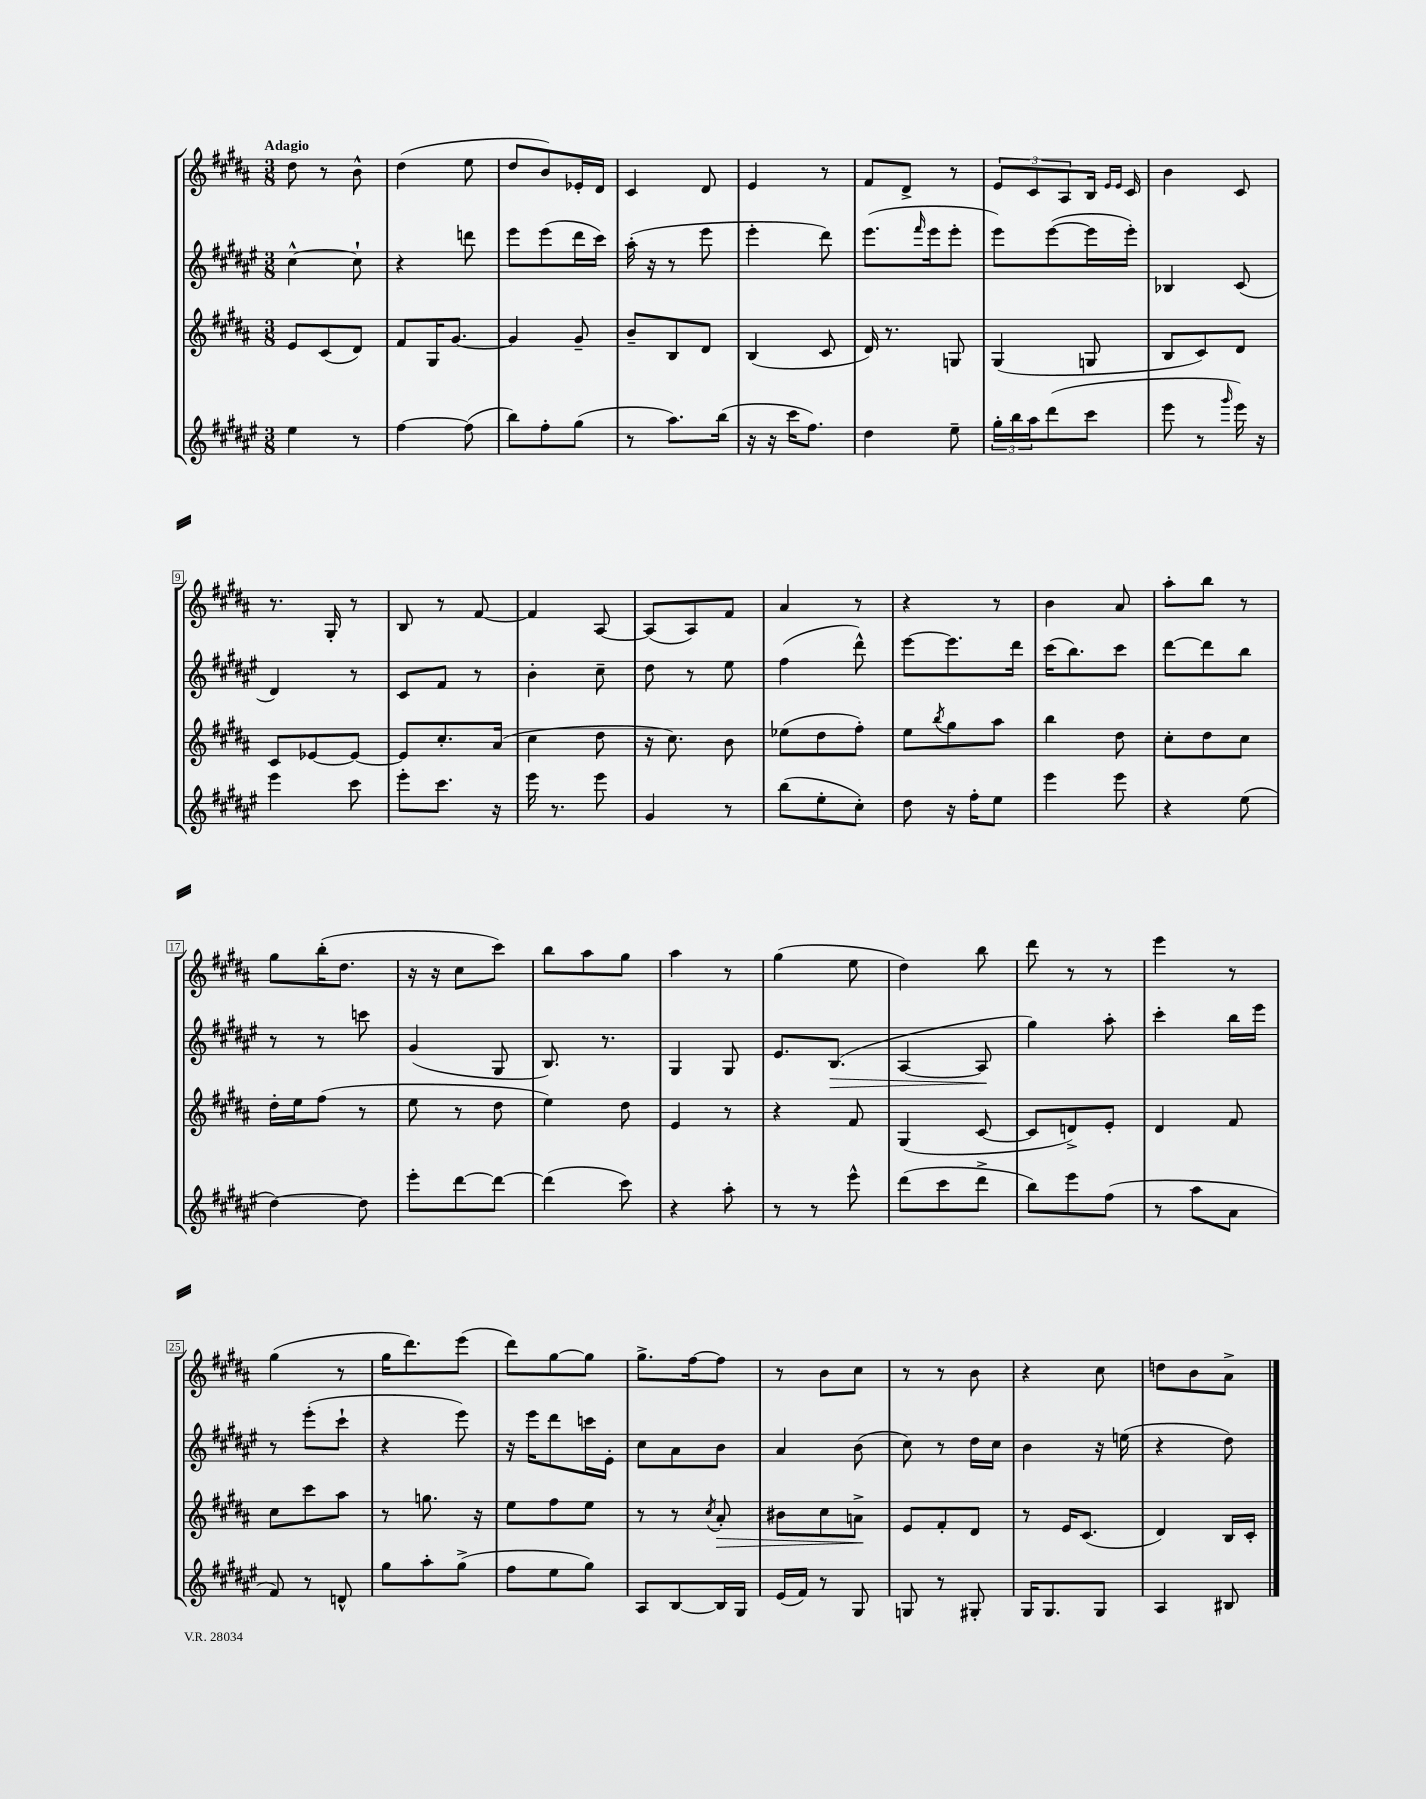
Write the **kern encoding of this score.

**kern	**kern	**dynam	**kern	**dynam	**kern
*part4	*part3	*part3	*part2	*part2	*part1
*staff4	*staff3	*staff3	*staff2	*staff2	*staff1
*clefG2	*clefG2	*	*clefG2	*	*clefG2
*k[f#c#g#d#a#e#]	*k[f#c#g#d#a#]	*	*k[f#c#g#d#a#e#]	*	*k[f#c#g#d#a#]
*M3/8	*M3/8	*	*M3/8	*	*M3/8
=1	=1	=1	=1	=1	=1
!	!	!	!	!	!LO:TX:a:B:t=Adagio
4ee#\	8e/L	.	[4cc#^^\	.	8dd#\
.	(8c#/	.	.	.	8r
8r	8d#/J)	.	8cc#`\]	.	8b^^\
=2	=2	=2	=2	=2	=2
[4ff#\	8f#/L	.	4r	.	(4dd#\
.	16G#/K	.	.	.	.
.	[8.g#/J	.	.	.	.
(8ff#\]	.	.	8dddn\	.	8ee\
=3	=3	=3	=3	=3	=3
8bb\L)	4g#/]	.	8eee#\L	.	8dd#/L
8ff#'\	.	.	(8eee#\	.	8b/)
(8gg#\J	8g#~/	.	16ddd#\L	.	16e-X'/L
.	.	.	16ccc#\JJ)	.	16d#/JJ
=4	=4	=4	=4	=4	=4
8r	8b~/L	.	(16aa#'\	.	4c#/
.	.	.	16r	.	.
8.aa#\L)	8B/	.	8r	.	.
.	8d#/J	.	8eee#\	.	8d#/
(16bb\Jk	.	.	.	.	.
=5	=5	=5	=5	=5	=5
16r	(4B/	.	4eee#'\	.	4e/
16r	.	.	.	.	.
16ccc#\KL	.	.	.	.	.
8.ff#\J)	.	.	.	.	.
.	8c#/	.	8ddd#\)	.	8r
=6	=6	=6	=6	=6	=6
4dd#\	16d#/)	.	(8.eee#\L	.	8f#/L
.	8.r	.	.	.	.
.	.	.	.	.	8d#^/J
.	.	.	16qqfff#/	.	.
.	.	.	16eee#\k	.	.
8ee#~\	8Gn/	.	8eee#'\J	.	8r
=7	=7	=7	=7	=7	=7
24gg#'\LL	(4G#/	.	8eee#\L)	.	12e/L
24bb\	.	.	.	.	.
24aa#\J	.	.	.	.	12c#/
(8ddd#\	.	.	([8eee#\	.	.
.	.	.	.	.	12A#/
8ccc#\J	8Gn/	.	16eee#\L]	.	16B/Jk
.	.	.	.	.	16qqe/LL
.	.	.	.	.	16qqe/JJ
.	.	.	16eee#'\JJ)	.	16c#/
=8	=8	=8	=8	=8	=8
8eee#\	8B/L	.	4B-X/	.	4b\
8r	8c#/)	.	.	.	.
16qqggg#/	.	.	.	.	.
16eee#\)	8d#/J	.	(8c#/	.	8c#/
16r	.	.	.	.	.
!!LO:LB:g=z
=9	=9	=9	=9	=9	=9
4eee#\	8c#/L	.	4d#/)	.	8.r
.	[8e-X/	.	.	.	.
.	.	.	.	.	16G#'/
8ccc#\	8e-/J_	.	8r	.	8r
=10	=10	=10	=10	=10	=10
8eee#'\L	8e-/L]	.	8c#/L	.	8B/
8.ccc#\J	8.cc#'/	.	8f#/J	.	8r
.	.	.	8r	.	[8f#/
16r	(16a#/Jk	.	.	.	.
=11	=11	=11	=11	=11	=11
16eee#\	4cc#\	.	4b'\	.	4f#/]
8.r	.	.	.	.	.
8eee#\	8dd#\	.	8cc#~\	.	[8A#/
=12	=12	=12	=12	=12	=12
4g#/	16r	.	8dd#\	.	(8A#/L]
.	8.cc#\)	.	.	.	.
.	.	.	8r	.	8A#/)
8r	8b\	.	8ee#\	.	8f#/J
=13	=13	=13	=13	=13	=13
(8bb\L	(8ee-X\L	.	(4ff#\	.	4a#/
8ee#'\	8dd#\	.	.	.	.
8cc#'\J)	8ff#'\J)	.	8ddd#^^\)	.	8r
=14	=14	=14	=14	=14	=14
8dd#\	8ee\L	.	[8eee#\L	.	4r
.	8qbb/	.	.	.	.
16r	8gg#\	.	8.eee#\]	.	.
16ff#'\KL	.	.	.	.	.
8ee#\J	8aa#\J	.	.	.	8r
.	.	.	16ddd#\Jk	.	.
=15	=15	=15	=15	=15	=15
4eee#\	4bb\	.	(16ccc#\KL	.	4b\
.	.	.	8.bb\)	.	.
8eee#\	8dd#\	.	8ccc#\J	.	8a#/
=16	=16	=16	=16	=16	=16
4r	8cc#'\L	.	[8ddd#\L	.	8aa#'\L
.	8dd#\	.	8ddd#\]	.	8bb\J
(8ee#\	8cc#\J	.	8bb\J	.	8r
!!LO:LB:g=z
=17	=17	=17	=17	=17	=17
[4dd#\)	16dd#'\LL	.	8r	.	8gg#\L
.	16ee\J	.	.	.	.
.	(8ff#\J	.	8r	.	(16bb'\K
.	.	.	.	.	8.dd#\J
8dd#\]	8r	.	8cccn\	.	.
=18	=18	=18	=18	=18	=18
8eee#'\L	8ee\	.	(4g#/	.	16r
.	.	.	.	.	16r
[8ddd#\	8r	.	.	.	8cc#\L
8ddd#\J_	8dd#\	.	8G#/	.	8ccc#\J)
=19	=19	=19	=19	=19	=19
(4ddd#\]	4ee\)	.	8.B/)	.	8bb\L
.	.	.	.	.	8aa#\
.	.	.	8.r	.	.
8ccc#\)	8dd#\	.	.	.	8gg#\J
=20	=20	=20	=20	=20	=20
4r	4e/	.	4G#/	.	4aa#\
8aa#'\	8r	.	8G#/	.	8r
=21	=21	=21	=21	=21	=21
8r	4r	.	8.e#/L	.	(4gg#\
8r	.	.	.	.	.
!	!	!	!	!LO:HP:b	!
.	.	.	(8.B/J	>	.
8eee#^^\	8f#/	.	.	.	8ee\
=22	=22	=22	=22	=22	=22
(8ddd#\L	(4G#/	.	[4A#/	.	4dd#\)
8ccc#\	.	.	.	.	.
8ddd#^\J	[8c#/	.	8A#/]	.	8bb\
.	.	.	.	]	.
=23	=23	=23	=23	=23	=23
8bb\L)	8c#/L]	.	4gg#\)	.	8ddd#\
8eee#\	8dn^/)	.	.	.	8r
(8ff#\J	8e'/J	.	8aa#'\	.	8r
=24	=24	=24	=24	=24	=24
8r	4d#/	.	4ccc#'\	.	4eee\
8aa#\L	.	.	.	.	.
8a#\J	8f#/	.	16bb\LL	.	8r
.	.	.	16eee#\JJ	.	.
!!LO:LB:g=z
=25	=25	=25	=25	=25	=25
8f#/)	8cc#\L	.	8r	.	(4gg#\
8r	8ccc#\	.	(8eee#'\L	.	.
8dn^^/	8aa#\J	.	8ccc#`\J	.	8r
=26	=26	=26	=26	=26	=26
8gg#\L	8r	.	4r	.	16gg#\KL
.	.	.	.	.	8.ddd#\)
8aa#'\	8.ggn\	.	.	.	.
(8gg#^\J	.	.	8eee#\)	.	(8eee\J
.	16r	.	.	.	.
=27	=27	=27	=27	=27	=27
8ff#\L	8ee\L	.	16r	.	8ddd#\L)
.	.	.	16eee#\KL	.	.
8ee#\	8ff#\	.	8ddd#\	.	[8gg#\
8gg#\J)	8ee\J	.	16cccn\L	.	8gg#\J]
.	.	.	16e#'\JJ	.	.
=28	=28	=28	=28	=28	=28
8A#/L	8r	.	8cc#\L	.	8.gg#^\L
[8B/	8r	.	8a#\	.	.
.	.	.	.	.	[16ff#\k
.	8qcc#/	.	.	.	.
!	!	!LO:HP:b	!	!	!
16B/L]	8a#'/	>	8b\J	.	8ff#\J]
16G#/JJ	.	.	.	.	.
=29	=29	=29	=29	=29	=29
(16e#/LL	8b#X\L	.	4a#/	.	8r
16f#/JJ)	.	.	.	.	.
8r	8cc#\	.	.	.	8b\L
8G#/	8an^\J	.	(8b\	.	8cc#\J
.	.	]	.	.	.
=30	=30	=30	=30	=30	=30
8Gn/	8e/L	.	8cc#\)	.	8r
8r	8f#'/	.	8r	.	8r
8G#X'/	8d#/J	.	16dd#\LL	.	8b\
.	.	.	16cc#\JJ	.	.
=31	=31	=31	=31	=31	=31
16G#/KL	8r	.	4b\	.	4r
8.G#/	.	.	.	.	.
.	16e/KL	.	.	.	.
.	(8.c#/J	.	.	.	.
8G#/J	.	.	16r	.	8cc#\
.	.	.	(16een\	.	.
=32	=32	=32	=32	=32	=32
4A#/	4d#/)	.	4r	.	8ddn\L
.	.	.	.	.	8b\
8B#X/	16B/LL	.	8dd#\)	.	8a#^\J
.	16c#'/JJ	.	.	.	.
==	==	==	==	==	==
*-	*-	*-	*-	*-	*-
